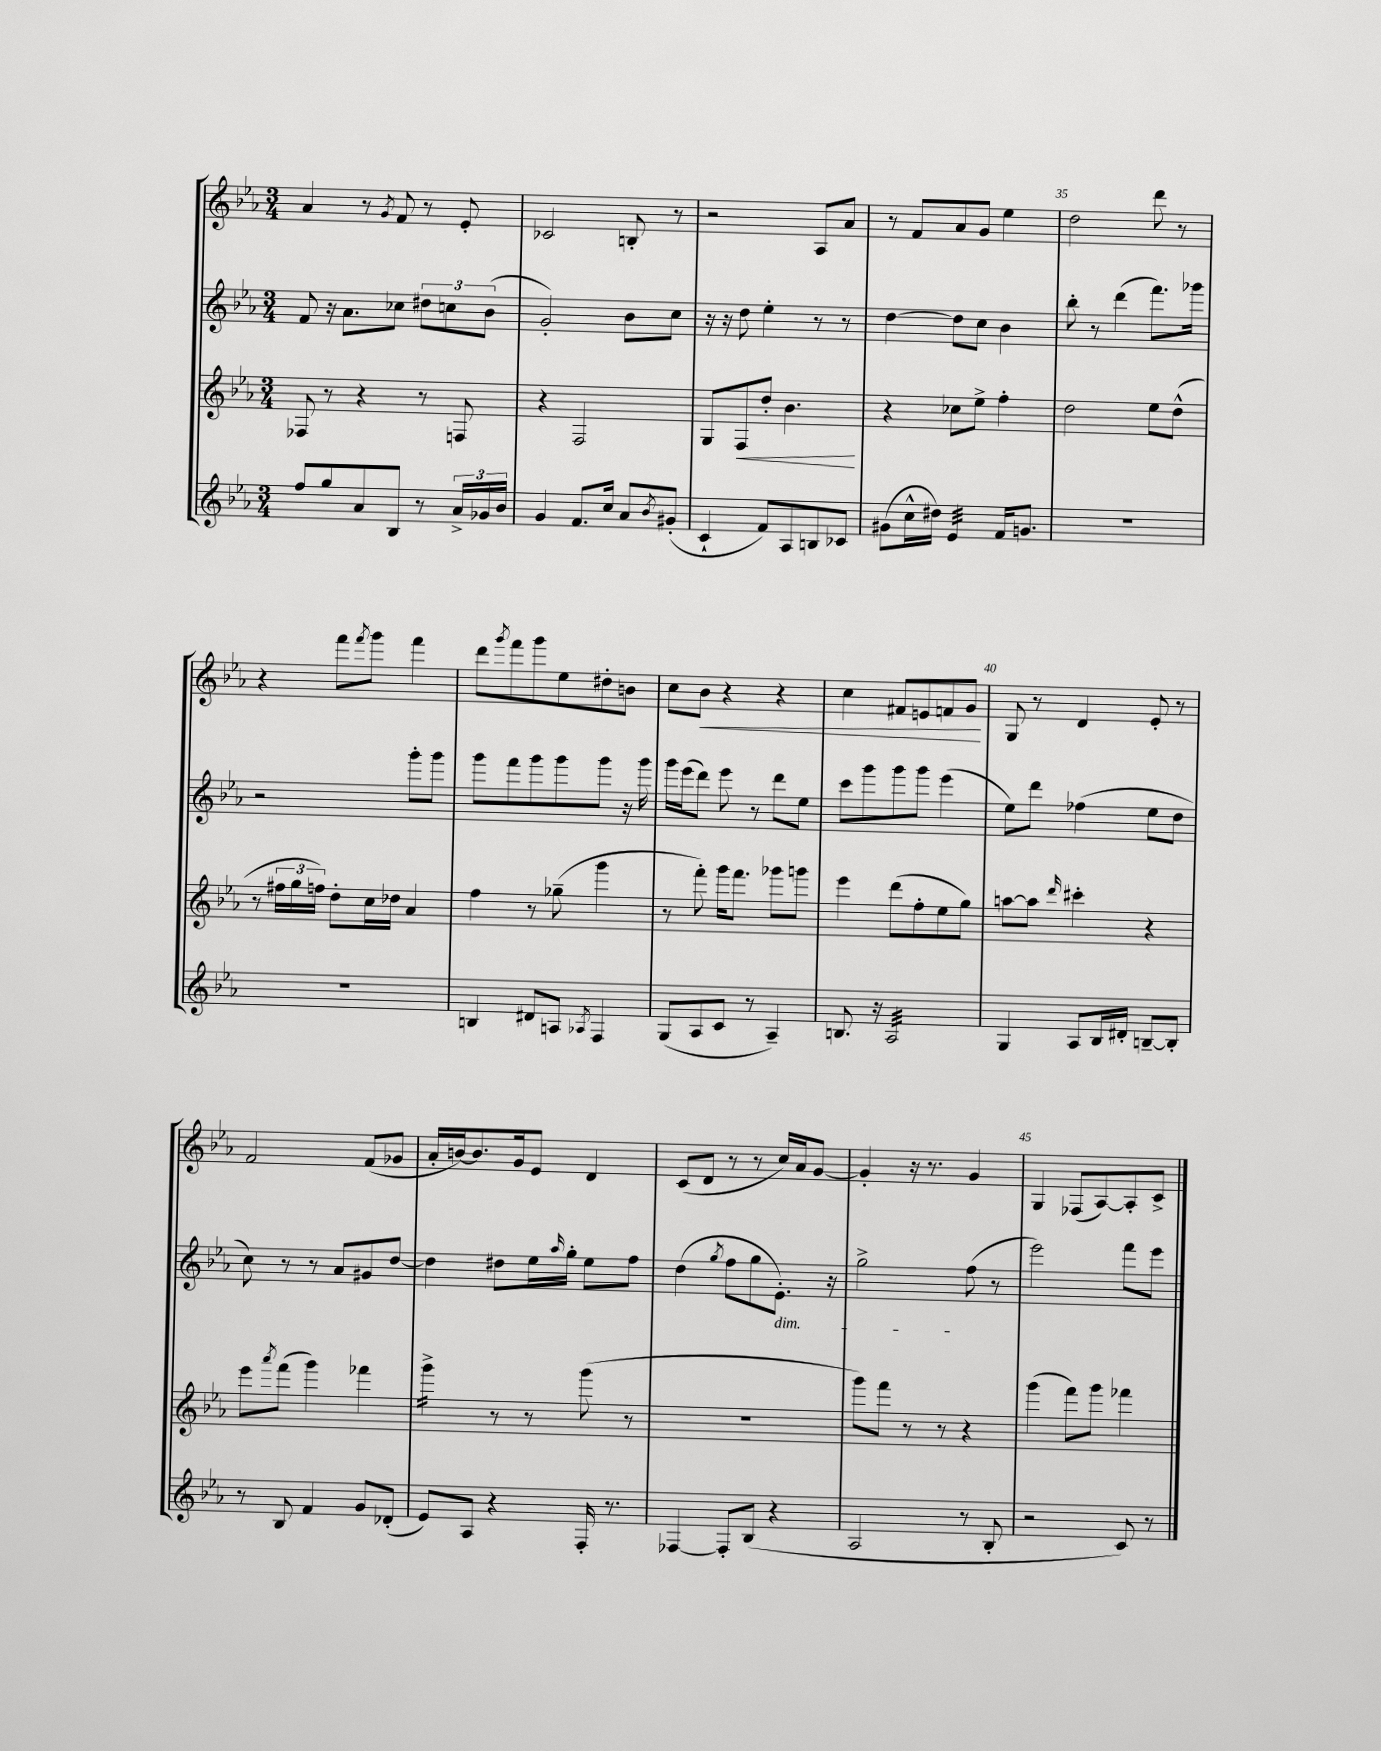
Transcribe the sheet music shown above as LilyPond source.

<<
\new StaffGroup <<
\new Staff = "s0" {
    \clef treble \key ees \major \numericTimeSignature \time 3/4
    aes'4 r8 \acciaccatura { g'8 } f'8 r8 ees'8-. |
    ces'2 b8-. r8 |
    r2 aes8 aes'8 |
    r8 f'8 aes'8 g'8 ees''4 |
    d''2 d'''8 r8 |
    r4 f'''8 \acciaccatura { f'''8 } g'''8 f'''4 |
    d'''8 \acciaccatura { g'''8 } f'''8 g'''8 ees''8 dis''8-. b'8 |
    c''8 bes'8\< r4 r4 |
    c''4 fis'8 e'8 f'8 g'8\! |
    g8 r8 d'4 ees'8-. r8 |
    f'2 f'8( ges'8 |
    aes'16-. b'16~) b'8. g'16 ees'8 d'4 |
    c'8( d'8 r8 r8 c''16) aes'16 g'8~ |
    g'4-. r16 r8. g'4 |
    g4 fes8( aes8~) aes8-. c'8-> \bar "|." |
}
\new Staff = "s1" {
    \clef treble \key ees \major \numericTimeSignature \time 3/4
    f'8 r16 aes'8. ces''8 \tuplet 3/2 { dis''8 c''8 bes'8( } |
    g'2-.) bes'8 c''8 |
    r16 r16 d''8 ees''4-. r8 r8 |
    d''4~ d''8 c''8 bes'4 |
    bes''8-. r8 d'''4( f'''8.) ges'''16 |
    r2 g'''8-. g'''8 |
    g'''8 f'''8 g'''8 g'''8 g'''8 r16 g'''16 |
    g'''16 ees'''16( d'''8) ees'''8 r8 d'''8 ees''8 |
    c'''8 g'''8 g'''8 g'''8 ees'''4( |
    ees''8) d'''8 fes''4( ees''8 d''8 |
    c''8) r8 r8 aes'8 gis'8 d''8~ |
    d''4 dis''8 ees''16 \grace { aes''16 } g''16-. ees''8 f''8 |
    d''4( \acciaccatura { g''8 } f''8 g''8 ees'8.-.\dim) r16 |
    g''2-> f''8\!( r8 |
    ees'''2) f'''8 ees'''8 \bar "|." |
}
\new Staff = "s2" {
    \clef treble \key ees \major \numericTimeSignature \time 3/4
    fes8 r8 r4 r8 f8 |
    r4 f2 |
    g8 f8\< d''8-. bes'4.\! |
    r4 ces''8 ees''8-> f''4-. |
    d''2 ees''8 d''8-^( |
    r8 \tuplet 3/2 { fis''16 g''16 f''16) } d''8-. c''16 des''16 aes'4 |
    f''4 r8 ges''8--( g'''4 |
    r8 f'''8-.) g'''16 f'''8. ges'''8 g'''8 |
    ees'''4 d'''8( f''8-. ees''8 g''8) |
    a''8~ a''8 \grace { d'''16 } cis'''4-. r4 |
    ees'''8 \acciaccatura { aes'''8 } f'''8( g'''4) fes'''4 |
    g'''4:16-> r8 r8 g'''8( r8 |
    R2. |
    g'''8) f'''8 r8 r8 r4 |
    g'''4( f'''8) g'''8 fes'''4 \bar "|." |
}
\new Staff = "s3" {
    \clef treble \key ees \major \numericTimeSignature \time 3/4
    f''8 g''8 aes'8 bes8 r8 \tuplet 3/2 { aes'16-> ges'16 bes'16 } |
    g'4 f'8. c''16 aes'8 \acciaccatura { bes'8 } gis'8-.( |
    c'4-! f'8) aes8 b8 ces'8 |
    gis'8( c''16-^ dis''16) ees'4:32 f'16 g'8. |
    R2. |
    R2. |
    b4 dis'8 a8 \acciaccatura { aes8 } f4 |
    g8( aes8 c'8 r8 aes4--) |
    b8. r16 aes2:32 |
    g4 aes8 bes16 dis'16-. b8~-- b8-. |
    r8 bes8 f'4 g'8 des'8-.( |
    ees'8) aes8 r4 f16-. r8. |
    fes4~ fes8-. bes8( r4 |
    aes2 r8 bes8-. |
    r2 c'8) r8 \bar "|." |
}
>>
>>
\layout { \context { \Score currentBarNumber = #31 \override BarNumber.break-visibility = ##(#f #t #t) barNumberVisibility = #(every-nth-bar-number-visible 5) } }
